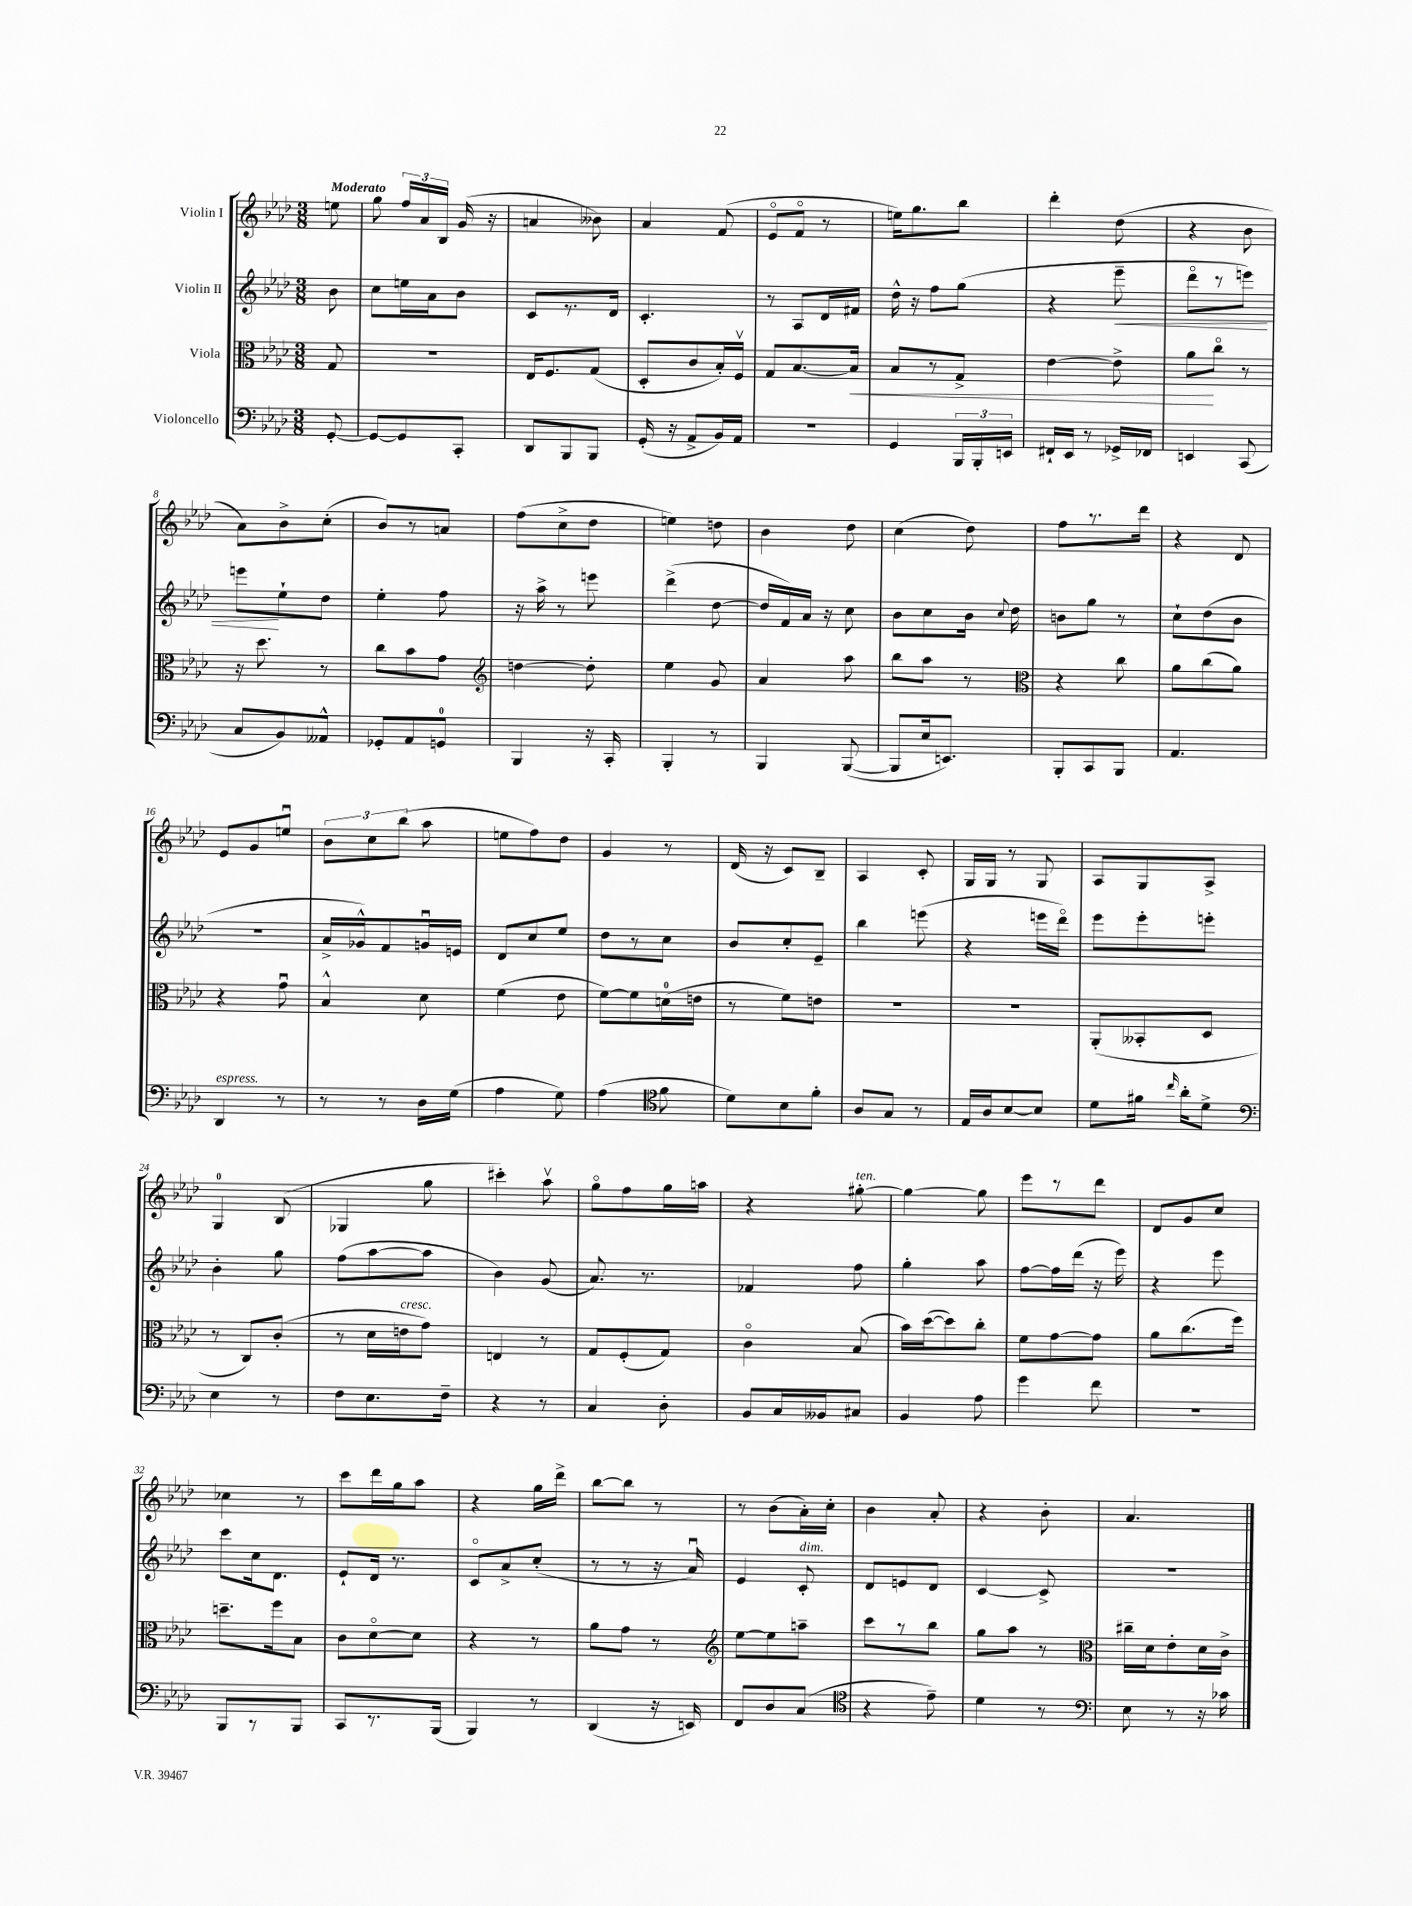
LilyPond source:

<<
\new StaffGroup <<
\new Staff = "s0" \with { instrumentName = "Violin I" } {
    \clef treble \key aes \major \numericTimeSignature \time 3/8 \partial 8 \tempo "Moderato"
    \autoBeamOff e''8 |
    g''8 \tuplet 3/2 { f''16[ aes'16 bes16] } g'16( r16 |
    a'4 beses'8) |
    aes'4 f'8( |
    ees'8[\flageolet f'8]\flageolet r8 |
    e''16[) g''8. bes''8] |
    des'''4-. des''8( |
    r4 bes'8 |
    aes'8[) bes'8-> c''8]-.( |
    bes'8[) r8 a'8] |
    f''8[( c''8-> des''8] |
    e''4) d''8 |
    bes'4 des''8 |
    c''4( des''8) |
    f''8[ r8. des'''16] |
    r4 des'8 |
    ees'8[ g'8 e''8]\downbow |
    \tuplet 3/2 { bes'8[ c''8 bes''8]( } aes''8 |
    e''8[ f''8) des''8] |
    g'4 r8 |
    des'16( r16 c'8[) bes8]-- |
    aes4 c'8-. |
    g16[ g16] r8 g8 |
    aes8[ g8 aes8]-> |
    g4-0 bes8( |
    ges4 g''8 |
    cis'''4-.) aes''8\upbow |
    g''8[\flageolet f''8 g''16 a''16] |
    r4 gis''8~-.^\markup { \italic "ten." } |
    gis''4~ gis''8 |
    ees'''8[ r8 des'''8] |
    des'8[ g'8 c''8] |
    ces''4 r8 |
    c'''8[ des'''16 g''16 aes''8] |
    r4 g''16[ des'''16]-> |
    bes''8[~ bes''8] r8 |
    r8 bes'8[( aes'16-.) c''16]-. |
    bes'4 aes'8-. |
    r4 bes'8-. |
    aes'4. \bar "|." |
}
\new Staff = "s1" \with { instrumentName = "Violin II" } {
    \clef treble \key aes \major \numericTimeSignature \time 3/8 \partial 8
    \autoBeamOff bes'8 |
    c''8[ e''16 aes'16 bes'8] |
    c'8[ r8. des'16] |
    c'4.-. |
    r8 aes8[ des'16 fis'16] |
    des''16-^ r16 f''8[ g''8]( |
    r4 ees'''8--\< |
    des'''8[\flageolet r8 e'''8]) |
    e'''8[\! ees''8-! des''8] |
    ees''4-. f''8 |
    r16 aes''16-> r8 e'''8 |
    des'''4->( des''8~ |
    des''16[ f'16) aes'16] r16 c''8 |
    bes'8[ c''8 bes'16] \appoggiatura { c''8 } des''16 |
    b'8[ g''8] r8 |
    c''8[-! des''8( bes'8] |
    R4. |
    aes'16[-> ges'16-^) f'8 g'16\downbow e'16] |
    des'8[ c''8 ees''8] |
    des''8[ r8 c''8] |
    bes'8[ c''8-. ees'8]-- |
    bes''4 e'''8( |
    r4 e'''16[ des'''16]\flageolet) |
    ees'''8[ ees'''8-. e'''8]-. |
    bes'4-. g''8 |
    f''8[( aes''8~ aes''8] |
    bes'4) g'8( |
    aes'8.) r8. |
    fes'4 f''8 |
    g''4-. aes''8 |
    f''8[~ f''16 des'''16]( r16 ees'''16) |
    r4 ees'''8 |
    c'''8[ c''16 des'8.] |
    ees'8[-! des'16] r8. |
    c'8[\flageolet aes'8-> c''8]-.( |
    r8 r8 r16 aes'16\downbow) |
    ees'4 c'8-.^\markup { \italic "dim." } |
    des'8[ e'8 des'8] |
    c'4~ c'8-> |
    R4. \bar "|." |
}
\new Staff = "s2" \with { instrumentName = "Viola" } {
    \clef alto \key aes \major \numericTimeSignature \time 3/8 \partial 8
    \autoBeamOff g8 |
    R4. |
    ees16[ f8. g8]( |
    des8[-. c'8 bes16-.) f16]\upbow |
    g8[ bes8.~ bes16]\< |
    bes8[ r8 g8]-> |
    ees'4~ ees'8-> |
    aes'8[\! c''8]\flageolet r8 |
    r16 des''8. r8 |
    c''8[ bes'8 g'8] |
    \clef treble d''4~ d''8-. |
    ees''4 g'8 |
    aes'4 aes''8 |
    bes''8[ aes''8] r8 |
    \clef alto r4 c''8 |
    aes'8[ c''8( aes'8]) |
    r4 g'8\downbow |
    bes4-^ des'8 |
    f'4( ees'8 |
    f'8[~) f'8 d'16-0( e'16] |
    r8 f'8[) e'8] |
    R4. |
    R4. |
    aes,8[-.( beses,8-. des8] |
    r8 c8[) c'8]-.( |
    r8 des'16[ e'16^\markup { \italic "cresc." } g'8]) |
    e4 r8 |
    g8[ f8-.( g8]) |
    c'4\flageolet bes8( |
    bes'16[) des''16~( des''8) c''8]-. |
    f'8[ g'8~ g'8] |
    aes'8[ c''8.( f''16]) |
    d''8.[-- f''16 bes8] |
    c'8[ des'8~\flageolet des'8] |
    r4 r8 |
    aes'8[ g'8] r8 |
    \clef treble ees''8[~ ees''8 a''8]-- |
    c'''8[ r8 bes''8] |
    g''8[ aes''8] r8 |
    \clef alto cis''16[-- des'16 ees'8-. des'16 c'16]-> \bar "|." |
}
\new Staff = "s3" \with { instrumentName = "Violoncello" } {
    \clef bass \key aes \major \numericTimeSignature \time 3/8 \partial 8
    \autoBeamOff g,8~-. |
    g,8[~ g,8 c,8]-. |
    des,8[ bes,,8 bes,,8] |
    g,16-.( r16 aes,8[-> bes,16) aes,16] |
    r4. |
    g,4 \tuplet 3/2 { bes,,16[ bes,,16-. e,16] } |
    fis,16[-! ees,16] r8 ges,16[-> fes,16] |
    e,4 c,8( |
    c8[ bes,8) aeses,8]-^ |
    ges,8[-. aes,8 g,8]-0 |
    bes,,4 r16 c,16-. |
    bes,,4-. r8 |
    bes,,4 bes,,8~( |
    bes,,8[ ees16 e,8.]) |
    bes,,8[-. c,8 bes,,8] |
    aes,4. |
    des,4^\markup { \italic "espress." } r8 |
    r8 r8 des16[ g16]( |
    aes4 g8) |
    aes4( \clef tenor f'8 |
    des'8[) bes8 f'8]-. |
    aes8[ g8] r8 |
    ees16[ aes16 bes8~ bes8] |
    des'8[ fis'16] \grace { c''16 } aes'16[-. des'8]-> |
    \clef bass ees4 r8 |
    f8[ ees8. f16]-- |
    r4 r8 |
    c4 des8-. |
    bes,8[ c16 beses,16 cis8] |
    bes,4 aes8 |
    g'4 f'8 |
    R4. |
    bes,,8[ r8 bes,,8] |
    c,8[ r8. bes,,16]( |
    bes,,4) r8 |
    des,4( r16 e,16) |
    f,8[ des8 c8]( |
    \clef tenor r4 ees'8--) |
    des'4 r8 |
    \clef bass ees8 r8 r16 ces'16 \bar "|." |
}
>>
>>
